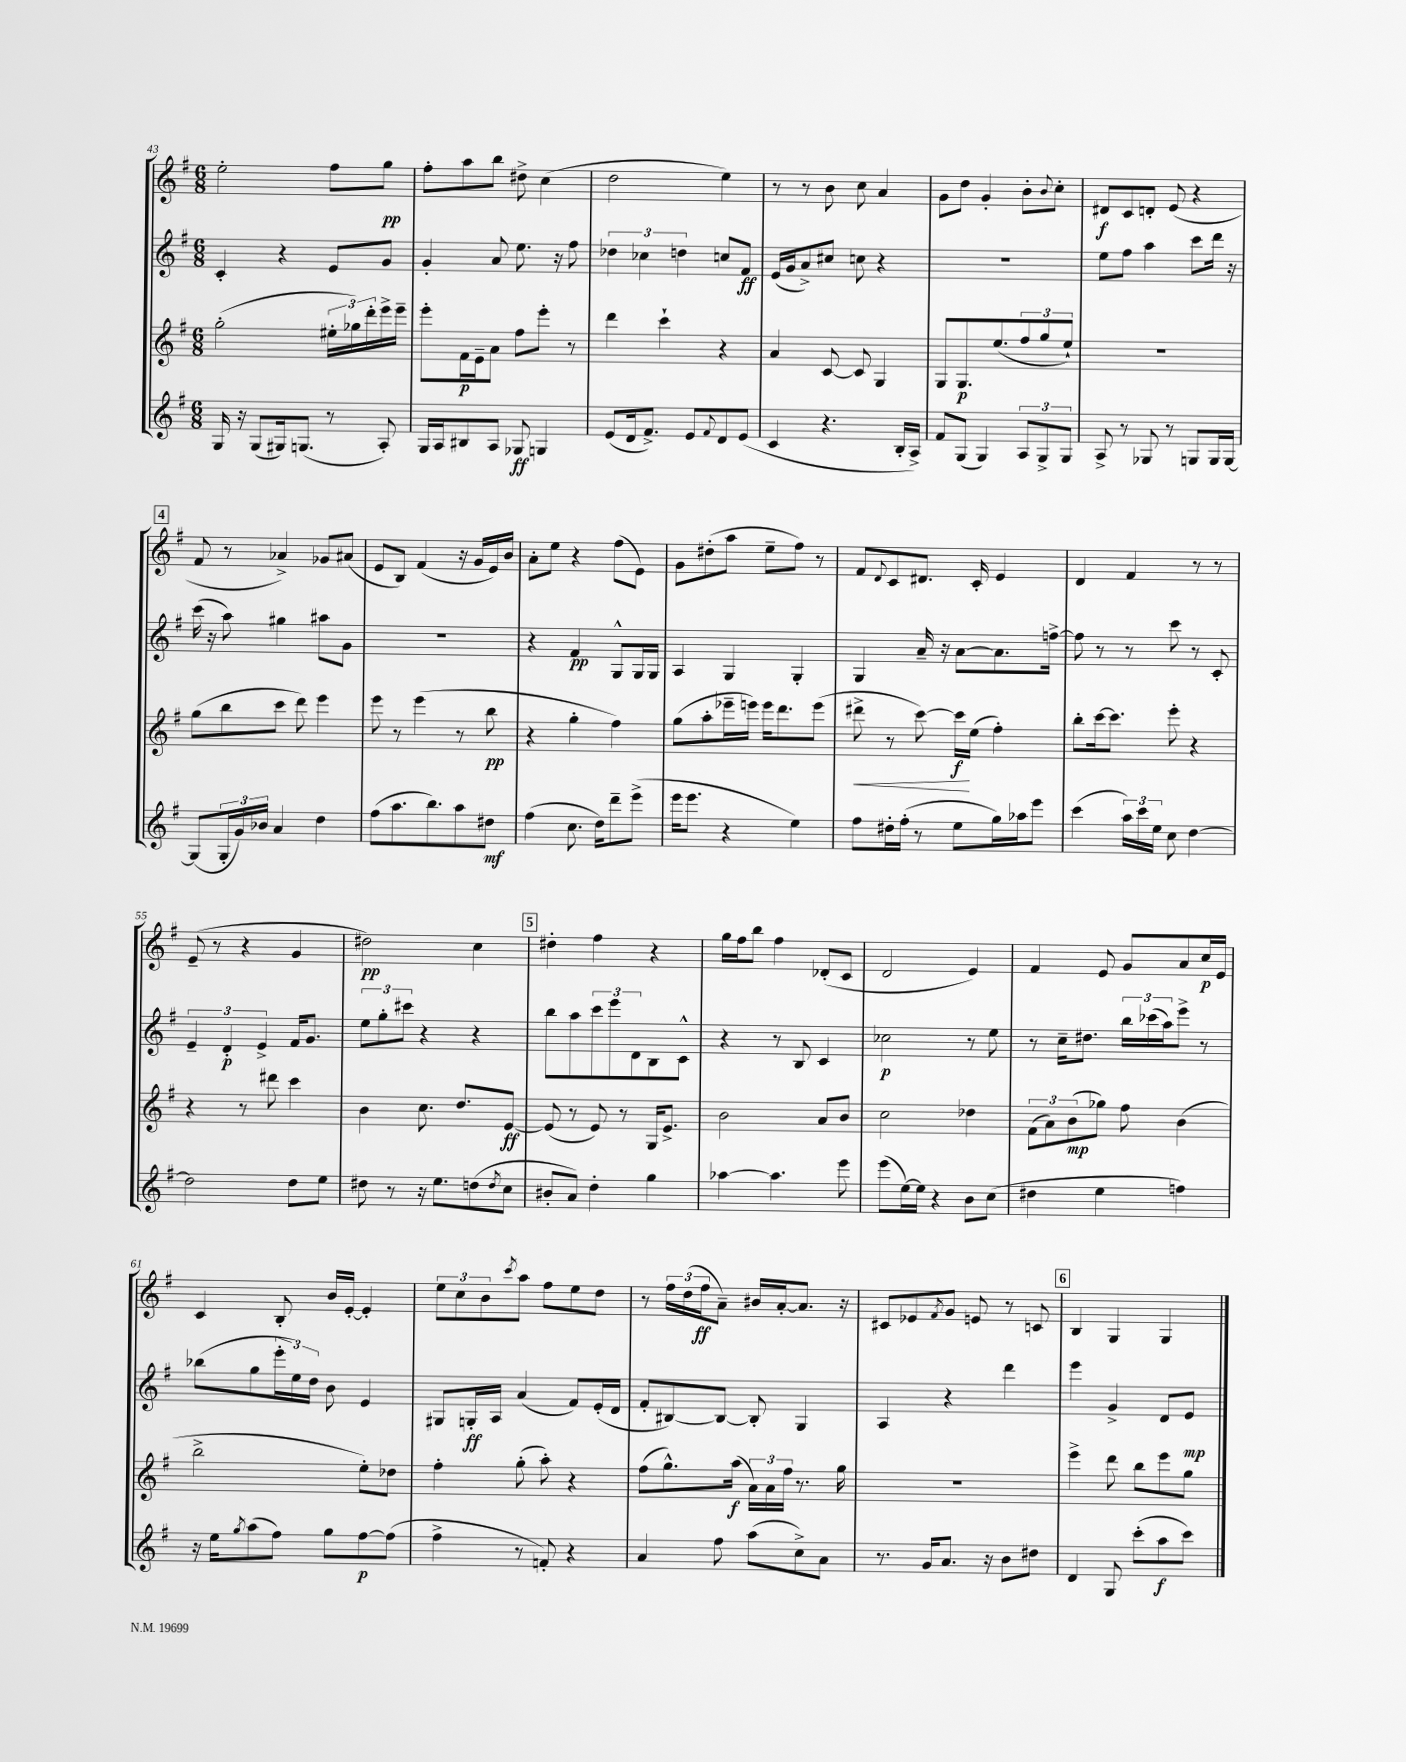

**kern	**dynam	**kern	**dynam	**kern	**dynam	**kern	**dynam
*part4	*part4	*part3	*part3	*part2	*part2	*part1	*part1
*staff4	*staff4	*staff3	*staff3	*staff2	*staff2	*staff1	*staff1
*clefG2	*	*clefG2	*	*clefG2	*	*clefG2	*
*k[f#]	*	*k[f#]	*	*k[f#]	*	*k[f#]	*
*M6/8	*	*M6/8	*	*M6/8	*	*M6/8	*
=43	=43	=43	=43	=43	=43	=43	=43
16G/	.	(2gg'\	.	4c'/	.	2ee'\	.
16r	.	.	.	.	.	.	.
(8G/L	.	.	.	.	.	.	.
16G#X/k)	.	.	.	4r	.	.	.
(8.Gn/J	.	.	.	.	.	.	.
8r	.	24ee#X'\LL	.	8e/L	.	8ff#\L	.
.	.	24gg-X\)	.	.	.	.	.
.	.	24ddd'\	.	.	.	.	.
8A'/)	.	16eee^\	.	8g/J	.	8gg\J	pp
.	.	16eee~\JJ	.	.	.	.	.
=44	=44	=44	=44	=44	=44	=44	=44
16G/LL	.	8eee'\L	.	4g'/	.	8ff#'\L	.
16A/J	.	.	.	.	.	.	.
8B#X/	.	16f#\L	p	.	.	8aa\	.
.	.	16e~\J	.	.	.	.	.
8A/J	.	8a\J	.	8a/	.	8bb\J	.
8G-X/	ff	8ff#\L	.	8.ee\	.	8dd#X^\	.
4Gn/	.	8eee'\J	.	.	.	(4cc\	.
.	.	.	.	16r	.	.	.
.	.	8r	.	8ff#\	.	.	.
=45	=45	=45	=45	=45	=45	=45	=45
(8e/L	.	4ddd\	.	6dd-X\	.	2dd\	.
16d/k	.	.	.	.	.	.	.
.	.	.	.	6cc-X\	.	.	.
8.f#^/J)	.	.	.	.	.	.	.
.	.	4ccc`\	.	.	.	.	.
.	.	.	.	6ddn\	.	.	.
8e/L	.	.	.	.	.	.	.
8qqf#/	.	.	.	.	.	.	.
8d/	.	4r	.	8ccn/L	.	4ee\)	.
(8e/J	.	.	.	8f#/J	ff	.	.
=46	=46	=46	=46	=46	=46	=46	=46
4c/	.	4a/	.	(16e/LL	.	8r	.
.	.	.	.	16g/J	.	.	.
.	.	.	.	8a^/)	.	8r	.
4.r	.	[8c/	.	8cc#X/J	.	8b\	.
.	.	8c/]	.	8ccn\	.	8cc\	.
.	.	4G/	.	4r	.	4a/	.
16B'/LL	.	.	.	.	.	.	.
16A^/JJ)	.	.	.	.	.	.	.
=47	=47	=47	=47	=47	=47	=47	=47
8f#/L	.	8G/L	.	2.r	.	8g\L	.
(8G/J	.	8.G/	p	.	.	8dd\J	.
4G/)	.	.	.	.	.	4g'/	.
.	.	(8.ee/	.	.	.	.	.
12A/L	.	12ff#/	.	.	.	8b'\L	.
12G^/	.	12gg/	.	.	.	.	.
.	.	.	.	.	.	8qqb/	.
.	.	.	.	.	.	8cc'\J	.
12G/J	.	12ee`/J)	.	.	.	.	.
=48	=48	=48	=48	=48	=48	=48	=48
8A^/	.	2.r	.	8ee\L	.	8d#X/L	f
8r	.	.	.	8ff#\J	.	8c/	.
8G-X/	.	.	.	4aa\	.	8dn'/J	.
8r	.	.	.	.	.	(8e/	.
8Gn/L	.	.	.	8ccc\L	.	4r	.
16G/L	.	.	.	16ddd\Jk	.	.	.
[16G/JJ	.	.	.	16r	.	.	.
!!LO:LB:g=z
!!LO:REH:place=s1:t=4
=49	=49	=49	=49	=49	=49	=49	=49
(8G/L]	.	(8gg\L	.	(16ccc\	.	8f#/	.
.	.	.	.	16r	.	.	.
24G'/L	.	8bb\	.	8aa\)	.	8r	.
24g/)	.	.	.	.	.	.	.
24b-X/JJ	.	.	.	.	.	.	.
4a/	.	8ccc\J	.	4gg#X\	.	4a-X^/)	.
.	.	8ddd\)	.	.	.	.	.
4dd\	.	4eee\	.	8aa#X\L	.	8g-X/L	.
.	.	.	.	8g\J	.	(8a#X/J	.
=50	=50	=50	=50	=50	=50	=50	=50
(8ff#\L	.	8eee\	.	2.r	.	8e/L	.
8.aa\	.	8r	.	.	.	8B/J)	.
.	.	(4eee\	.	.	.	(4f#/	.
8.bb\)	.	.	.	.	.	.	.
8aa\	.	8r	.	.	.	16r	.
.	.	.	.	.	.	16g/LL	.
8dd#X\J	mf	8bb\	pp	.	.	16e/)	.
.	.	.	.	.	.	16b/JJ	.
=51	=51	=51	=51	=51	=51	=51	=51
(4ff#\	.	4r	.	4r	.	8a'\L	.
.	.	.	.	.	.	8ee\J	.
8.cc\	.	4gg'\	.	4f#/	pp	4r	.
16dd\KL)	.	.	.	.	.	.	.
8ddd~\	.	4ff#\)	.	8G^^/L	.	(8ff#\L	.
(8eee^\J	.	.	.	16G/L	.	8e\J)	.
.	.	.	.	16G/JJ	.	.	.
=52	=52	=52	=52	=52	=52	=52	=52
16eee\KL	.	(8gg\L	.	4A/	.	8g\L	.
8.eee\J	.	.	.	.	.	.	.
.	.	8aa'\	.	.	.	(8dd#X'\	.
4r	.	16eee-X~\L	.	4G/	.	8aa\J	.
.	.	16eeen\JJ)	.	.	.	.	.
.	.	16eee\KL	.	.	.	8ee~\L	.
.	.	8.ddd\	.	.	.	.	.
4ee\)	.	.	.	4G'/	.	8ff#\J)	.
.	.	(8eee\J	.	.	.	8r	.
=53	=53	=53	=53	=53	=53	=53	=53
!	!	!	!LO:HP:b	!	!	!	!
8ff#\L	.	8ddd#X^\	<	4G/	.	8f#/L	.
.	.	.	.	.	.	8qqd/	.
16dd#X'\L	.	8r	.	.	.	8c/	.
(16ff#'\JJ	.	.	.	.	.	.	.
8r	.	[8ccc\)	.	16a~/	.	8.d#X/J	.
.	.	.	.	16r	.	.	.
8ee\L	.	16ccc\LL]	f	[8a\L	.	.	.
.	.	(16ee\JJ	[	.	.	16c'/	.
16gg\L)	.	4ff#'\)	.	8.a\]	.	4e/	.
16aa-X\J	.	.	.	.	.	.	.
8eee\J	.	.	.	.	.	.	.
.	.	.	.	[16ffn^\Jk	.	.	.
=54	=54	=54	=54	=54	=54	=54	=54
(4ccc\	.	8bb'\L	.	8ff\]	.	4d/	.
.	.	[16ccc\k	.	8r	.	.	.
.	.	8.ccc\J]	.	.	.	.	.
24aa\LL)	.	.	.	8r	.	4f#/	.
24ccc\	.	.	.	.	.	.	.
24ee\JJ	.	.	.	.	.	.	.
8cc\	.	8eee'\	.	8ccc\	.	.	.
[4dd\	.	4r	.	8r	.	8r	.
.	.	.	.	8c'/	.	8r	.
!!LO:LB:g=z
=55	=55	=55	=55	=55	=55	=55	=55
2dd\]	.	4r	.	6e~/	.	(8e~/	.
.	.	.	.	.	.	8r	.
.	.	.	.	6d'/	p	.	.
.	.	8r	.	.	.	4r	.
.	.	.	.	6e^/	.	.	.
.	.	8ddd#X\	.	.	.	.	.
8dd\L	.	4ccc\	.	16f#/KL	.	4g/	.
.	.	.	.	8.g/J	.	.	.
8ee\J	.	.	.	.	.	.	.
=56	=56	=56	=56	=56	=56	=56	=56
8dd#X\	.	4b\	.	12ee\L	.	2dd#X\)	pp
.	.	.	.	12gg'\	.	.	.
8r	.	.	.	.	.	.	.
.	.	.	.	12ccc#X\J	.	.	.
16r	.	8.cc\	.	4r	.	.	.
8.ee\L	.	.	.	.	.	.	.
.	.	8.dd/L	.	.	.	.	.
(8ddn\	.	.	.	4r	.	4cc\	.
8qdd/	.	.	.	.	.	.	.
8cc\J	.	[8e/J	ff	.	.	.	.
!!LO:REH:place=s1:t=5
=57	=57	=57	=57	=57	=57	=57	=57
8b#X'/L	.	(8e/]	.	8bb\L	.	4dd#X'\	.
8a/J)	.	8r	.	8aa\	.	.	.
4dd'\	.	8e/)	.	12ccc\	.	4ff#\	.
.	.	.	.	12eee\	.	.	.
.	.	8r	.	.	.	.	.
.	.	.	.	12d\	.	.	.
4gg\	.	16G/KL	.	8B\	.	4r	.
.	.	8.e^/J	.	.	.	.	.
.	.	.	.	8c^^\J	.	.	.
=58	=58	=58	=58	=58	=58	=58	=58
[4aa-X\	.	2b\	.	4r	.	16gg\LL	.
.	.	.	.	.	.	16ff#\J	.
.	.	.	.	.	.	8bb\J	.
4.aa-\]	.	.	.	8r	.	4ff#\	.
.	.	.	.	8B/	.	.	.
.	.	8a/L	.	4c/	.	(8d-X'/L	.
8eee\	.	8b/J	.	.	.	8c/J	.
=59	=59	=59	=59	=59	=59	=59	=59
(8eee\L	.	2cc\	.	2cc-X\	p	2d/	.
[16ee\L)	.	.	.	.	.	.	.
16ee\JJ]	.	.	.	.	.	.	.
4r	.	.	.	.	.	.	.
8b\L	.	4dd-X\	.	8r	.	4e/)	.
(8cc\J	.	.	.	8ee\	.	.	.
=60	=60	=60	=60	=60	=60	=60	=60
4dd#X\	.	(12f#\L	.	8r	.	4f#/	.
.	.	12a\)	.	.	.	.	.
.	.	.	.	16cc~\KL	.	.	.
.	.	(12b\	mp	.	.	.	.
.	.	.	.	8.dd#X\J	.	.	.
4ee\	.	8gg-X\J)	.	.	.	8e/	.
.	.	8ff#\	.	24bb\LL	.	8g/L	.
.	.	.	.	(24ccc-X\	.	.	.
.	.	.	.	24aa\J)	.	.	.
4ffn\)	.	(4b\	.	8eee^\J	.	8a/	.
.	.	.	.	8r	.	16cc/L	p
.	.	.	.	.	.	16e/JJ	.
!!LO:LB:g=z
=61	=61	=61	=61	=61	=61	=61	=61
16r	.	2bb^\	.	(8bb-X\L	.	4c/	.
16ee\KL	.	.	.	.	.	.	.
8qgg/	.	.	.	.	.	.	.
(8aa\	.	.	.	8gg\	.	.	.
8ff#\J)	.	.	.	24eee'\L	.	8B'/	.
.	.	.	.	24ee\)	.	.	.
.	.	.	.	24dd\JJ	.	.	.
8gg\L	.	.	.	8b\	.	16b/LL	.
.	.	.	.	.	.	[16e'/JJ	.
[8ff#\	p	8ee'\L)	.	4e/	.	4e'/]	.
(8ff#\J]	.	8dd-X\J	.	.	.	.	.
=62	=62	=62	=62	=62	=62	=62	=62
4ff#^\	.	4ff#'\	.	8G#X/L	.	12ee\L	.
.	.	.	.	.	.	12cc\	.
.	.	.	.	16Gn'/L	ff	.	.
.	.	.	.	.	.	12b\	.
.	.	.	.	16A/JJ	.	.	.
.	.	.	.	.	.	8qccc/	.
8r	.	(8gg'\	.	(4a/	.	8aa\J	.
8fn'/)	.	8aa'\)	.	.	.	8ff#\L	.
4r	.	4r	.	8f#/L)	.	8ee\	.
.	.	.	.	(16e'/L	.	8dd\J	.
.	.	.	.	16d/JJ	.	.	.
=63	=63	=63	=63	=63	=63	=63	=63
4a/	.	(8ff#\L	.	8f#'/L	.	8r	.
.	.	8.gg^^\)	.	[8B#X/)	.	24ff#\LL	.
.	.	.	.	.	.	(24dd\	.
.	.	.	.	.	.	24ff#\J	ff
8ff#\	.	.	.	8B#/J_	.	8a~\J)	.
.	.	(16aa\Jk	f	.	.	.	.
(8aa\L	.	24a\LL)	.	8B#'/]	.	16b#X/LL	.
.	.	24a\	.	.	.	.	.
.	.	.	.	.	.	[16a'/J	.
.	.	24ff#\JJ	.	.	.	.	.
8cc^\)	.	8.r	.	4G/	.	8.a/J]	.
8a\J	.	.	.	.	.	.	.
.	.	16gg\	.	.	.	16r	.
=64	=64	=64	=64	=64	=64	=64	=64
8.r	.	2.r	.	4A/	.	8c#X/L	.
.	.	.	.	.	.	8e-X/	.
16g/KL	.	.	.	.	.	.	.
.	.	.	.	.	.	8qf#/	.
8.a/J	.	.	.	4r	.	8g/J	.
.	.	.	.	.	.	8en/	.
16r	.	.	.	.	.	.	.
8b\L	.	.	.	4ddd\	.	8r	.
8dd#X\J	.	.	.	.	.	8cn/	.
!!LO:REH:place=s1:t=6
=65	=65	=65	=65	=65	=65	=65	=65
4d/	.	4eee^\	.	4eee\	.	4B/	.
8G/	.	8ddd\	.	4g^/	.	4G/	.
(8ccc'\L	.	8bb\L	.	.	.	.	.
8aa\	f	8eee\	.	8d/L	.	4G/	.
8ccc\J)	.	8gg\J	.	8e/J	mp	.	.
==	==	==	==	==	==	==	==
*-	*-	*-	*-	*-	*-	*-	*-
